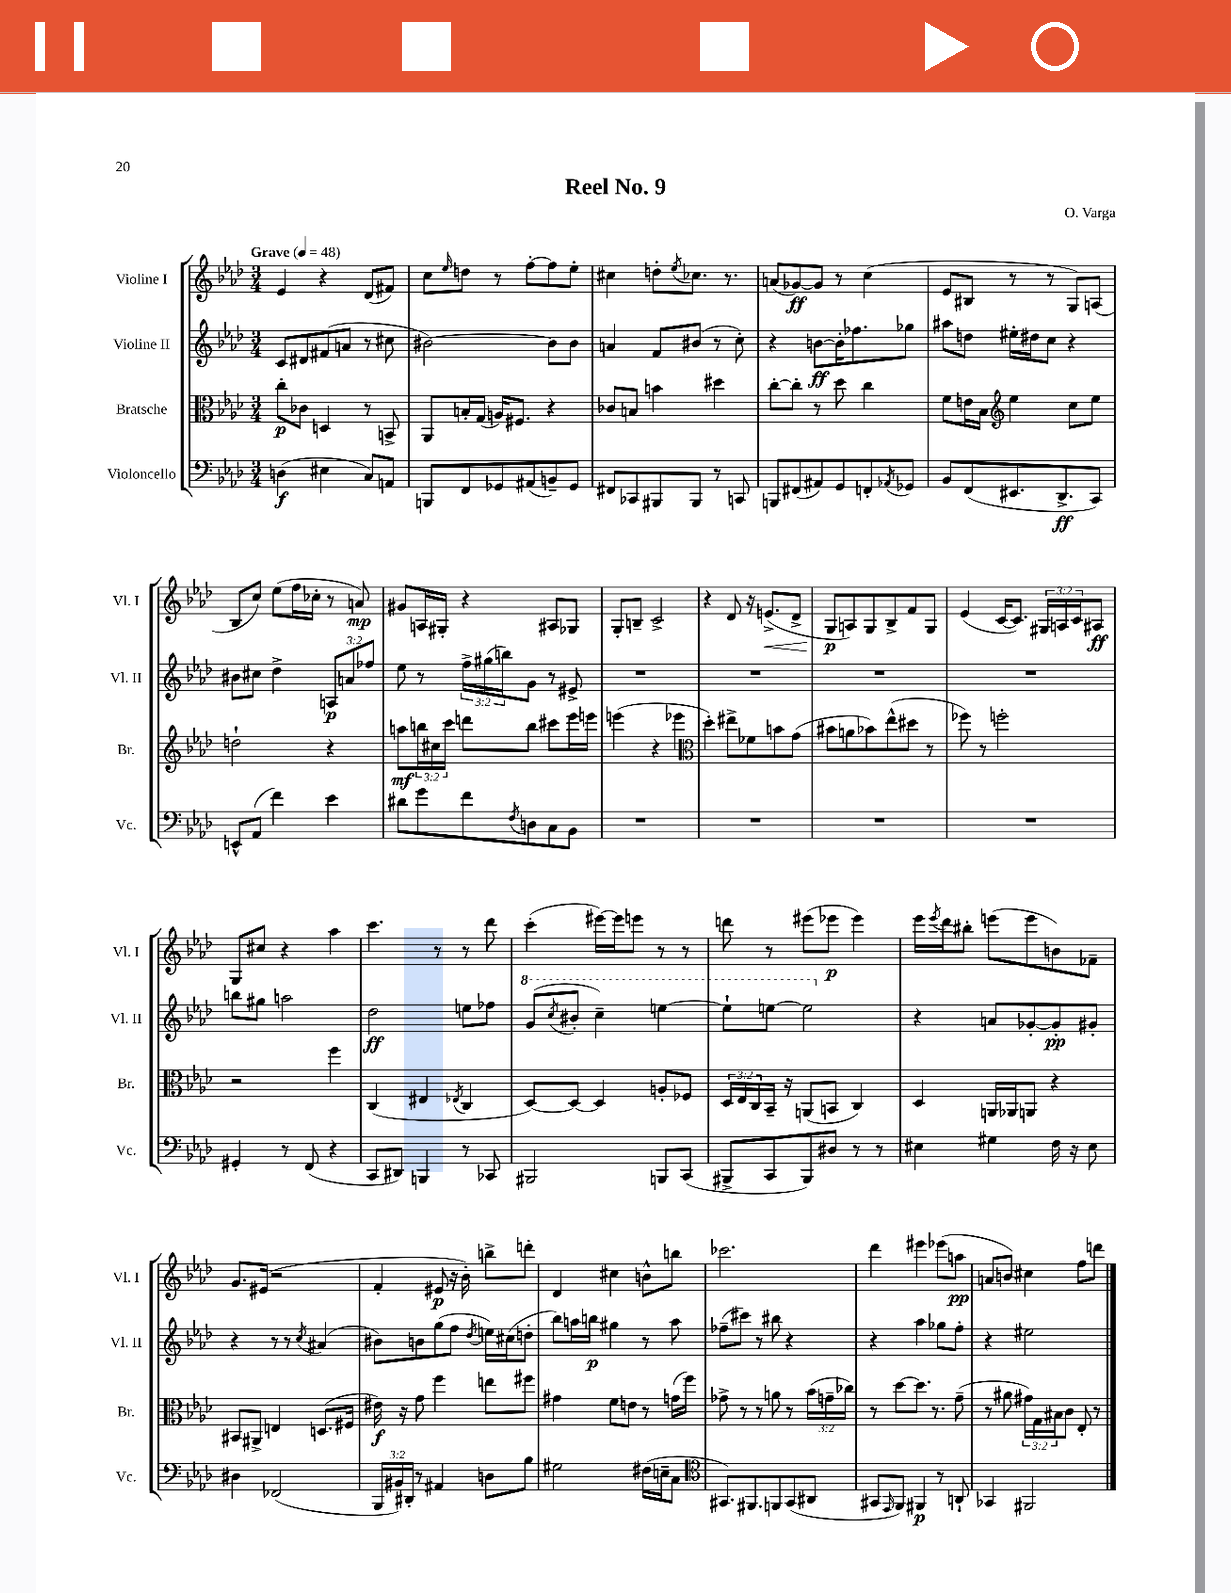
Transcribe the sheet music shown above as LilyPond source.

\header { title = "Reel No. 9" composer = "O. Varga" }
<<
\new StaffGroup <<
\new Staff = "s0" \with { instrumentName = "Violine I" shortInstrumentName = "Vl. I" } {
    \clef treble \key aes \major \numericTimeSignature \time 3/4 \override Staff.TupletNumber.text = #tuplet-number::calc-fraction-text \tempo "Grave" 4 = 48
    ees'4 r4 des'8( fis'8) |
    c''8 \grace { ees''16 } d''8 r8 f''8~-. f''8 ees''8-. |
    cis''4 d''8-. \acciaccatura { ees''8 } ces''8. r8. |
    a'8( ges'8~\ff) ges'8 r8 c''4( |
    ees'8 bis8 r8 r8 g8) a8( |
    bes8 c''8) ees''8( f''16 ces''16-. r8 a'8\mp) |
    gis'8 a16 gis16-. r4 ais8 ges8 |
    g8-. b8-- c'2-> |
    r4 des'8 r16 e'8.->\<( des'8-> |
    g8\p\! a8) g8 bes8-> f'8 g8 |
    ees'4( c'16~ c'8.) \tuplet 3/2 { gis16 a16 c'16 } ais8\ff |
    g8 cis''8 r4 aes''4 |
    c'''4. r8 r8 des'''8 |
    c'''4-.( eis'''16~) eis'''16 e'''8 r8 r8 |
    d'''8 r8 eis'''8( ees'''8\p ees'''4) |
    ees'''16 \acciaccatura { ees'''8 } des'''16 bis''8-. e'''8( e'''8 b'8) fes'8-- |
    g'8. eis'16( r2 |
    f'4-. eis'8\p r16 bes'16-.) b''8-> d'''8-. |
    des'4 cis''4 b'8-^ b''8 |
    ces'''2. |
    des'''4 eis'''4 ees'''8( a''8\pp |
    a'8 b'8) cis''4 f''8 d'''8 \bar "|." |
}
\new Staff = "s1" \with { instrumentName = "Violine II" shortInstrumentName = "Vl. II" } {
    \clef treble \key aes \major \numericTimeSignature \time 3/4 \override Staff.TupletNumber.text = #tuplet-number::calc-fraction-text
    c'8 dis'8 fis'8( a'8 r8 cis''8 |
    bis'2~) bis'8 bis'8 |
    a'4 f'8 bis'8( r8 c''8-.) |
    r4 b'8~\ff b'16-. fes''8. ges''8 |
    ais''8 d''8 eis''16-. dis''16 c''8 r4 |
    bis'8 cis''8 des''4-> \tuplet 3/2 { a8\p a'8 fes''8 } |
    ees''8 r8 \tuplet 3/2 { f''16-> gis''16( b''16) } g'8 r8 eis'8-> |
    R2. |
    R2. |
    R2. |
    R2. |
    b''8 gis''8 a''2 |
    des''2\ff e''8 fes''8 |
    \ottava #1 g''8( \acciaccatura { c'''8 } bis''8-. c'''4--) e'''4~ |
    e'''8-! e'''8~ e'''2 \ottava #0 |
    r4 a'8 ges'8~-. ges'8-.\pp gis'8-. |
    r4 r8 r8 \acciaccatura { c''8 } ais'4( |
    bis'8) b'8 g''8( f''8 \acciaccatura { des''8 } e''16) cis''16( d''8-. |
    bes''8) a''16 b''16\p gis''4 r8 a''8 |
    fes''8--( cis'''8) r8 bis''8 r4 |
    r4 aes''4 ges''8 f''8-. |
    r4 eis''2 \bar "|." |
}
\new Staff = "s2" \with { instrumentName = "Bratsche" shortInstrumentName = "Br." } {
    \clef alto \key aes \major \numericTimeSignature \time 3/4 \override Staff.TupletNumber.text = #tuplet-number::calc-fraction-text
    c''8-.\p ces'8 d4 r8 b,8-> |
    aes,8 b16-. g16( a16) fis8. r4 |
    ces'8 b8 b'4 dis''4 |
    c''8~-. c''8-. r8 des''8 c''4 |
    f'8 e'16 bes16 \clef treble ees''4 c''8 ees''8 |
    d''2-! r4 |
    a''8\mf \tuplet 3/2 { b''16 cis''16 c'''16 } d'''8 b''8 cis'''8 ees'''16 e'''16 |
    e'''4( r4 ees'''4 |
    \clef alto des''4-.) eis''8-> fes'8 b'8 g'8( |
    bis'8 a'8 bes'8) ees''8-^( dis''8 r8 |
    fes''8) r8 f''2-. |
    r2 f''4 |
    c4( eis4 \acciaccatura { ees8 } c4 |
    des8~) des8~ des4 a8-. fes8 |
    \tuplet 3/2 { des16 ees16 c16 } bes,16-- r16 a,8( b,8 c4) |
    des4 a,16 aes,16 a,8 r4 |
    bis,8 ais,8-> e4 d8.( fis16 |
    eis'16\f) r16 g'8 f''4 e''8 fis''8 |
    gis'4 f'8 e'8 r8 g'16( f''16) |
    ges'8-> r8 r8 a'8 r8 \tuplet 3/2 { bes'16( g'16-- ces''16) } |
    r8 des''8~ des''8. r8. g'8--( |
    r8 ais'8 \tuplet 3/2 { gis'16) g16 bis16 } c'8 ees8-. r8 \bar "|." |
}
\new Staff = "s3" \with { instrumentName = "Violoncello" shortInstrumentName = "Vc." } {
    \clef bass \key aes \major \numericTimeSignature \time 3/4 \override Staff.TupletNumber.text = #tuplet-number::calc-fraction-text
    d4\f( eis4 c8) a,8 |
    b,,8 f,8 ges,8 ais,8( b,8--) ges,8 |
    fis,8 ces,8 bis,,8 bis,,8 r8 c,8 |
    b,,8 fis,8( ais,8) g,8 f,8-. \acciaccatura { aes,8 } ges,8 |
    bes,8 f,8( eis,8. des,8.->\ff c,8) |
    e,8-^ aes,8( f'4) ees'4 |
    dis'8 g'8 f'8 \acciaccatura { f8 } d8 c8 bes,8 |
    R2. |
    R2. |
    R2. |
    R2. |
    gis,4-. r8 f,8( r4 |
    c,8 dis,8) b,,4 r8 ces,8 |
    bis,,2 b,,8 c,8( |
    bis,,8-> c,8 bis,,8) dis8 r8 r8 |
    eis4 gis4 f16 r16 eis8 |
    dis4 fes,2( |
    \tuplet 3/2 { bes,,16 bis,16) dis,16-. } r8 ais,4 d8 bes8 |
    gis2 fis16( e16-- c8 |
    \clef tenor gis,8.) fis,8. f,8 gis,8( ais,8 |
    gis,8 \grace { ees,16 } f,8) fis,4\p r8 a,8-! |
    ges,4 fis,2 \bar "|." |
}
>>
>>
\layout { \context { \Score \remove "Bar_number_engraver" } }
